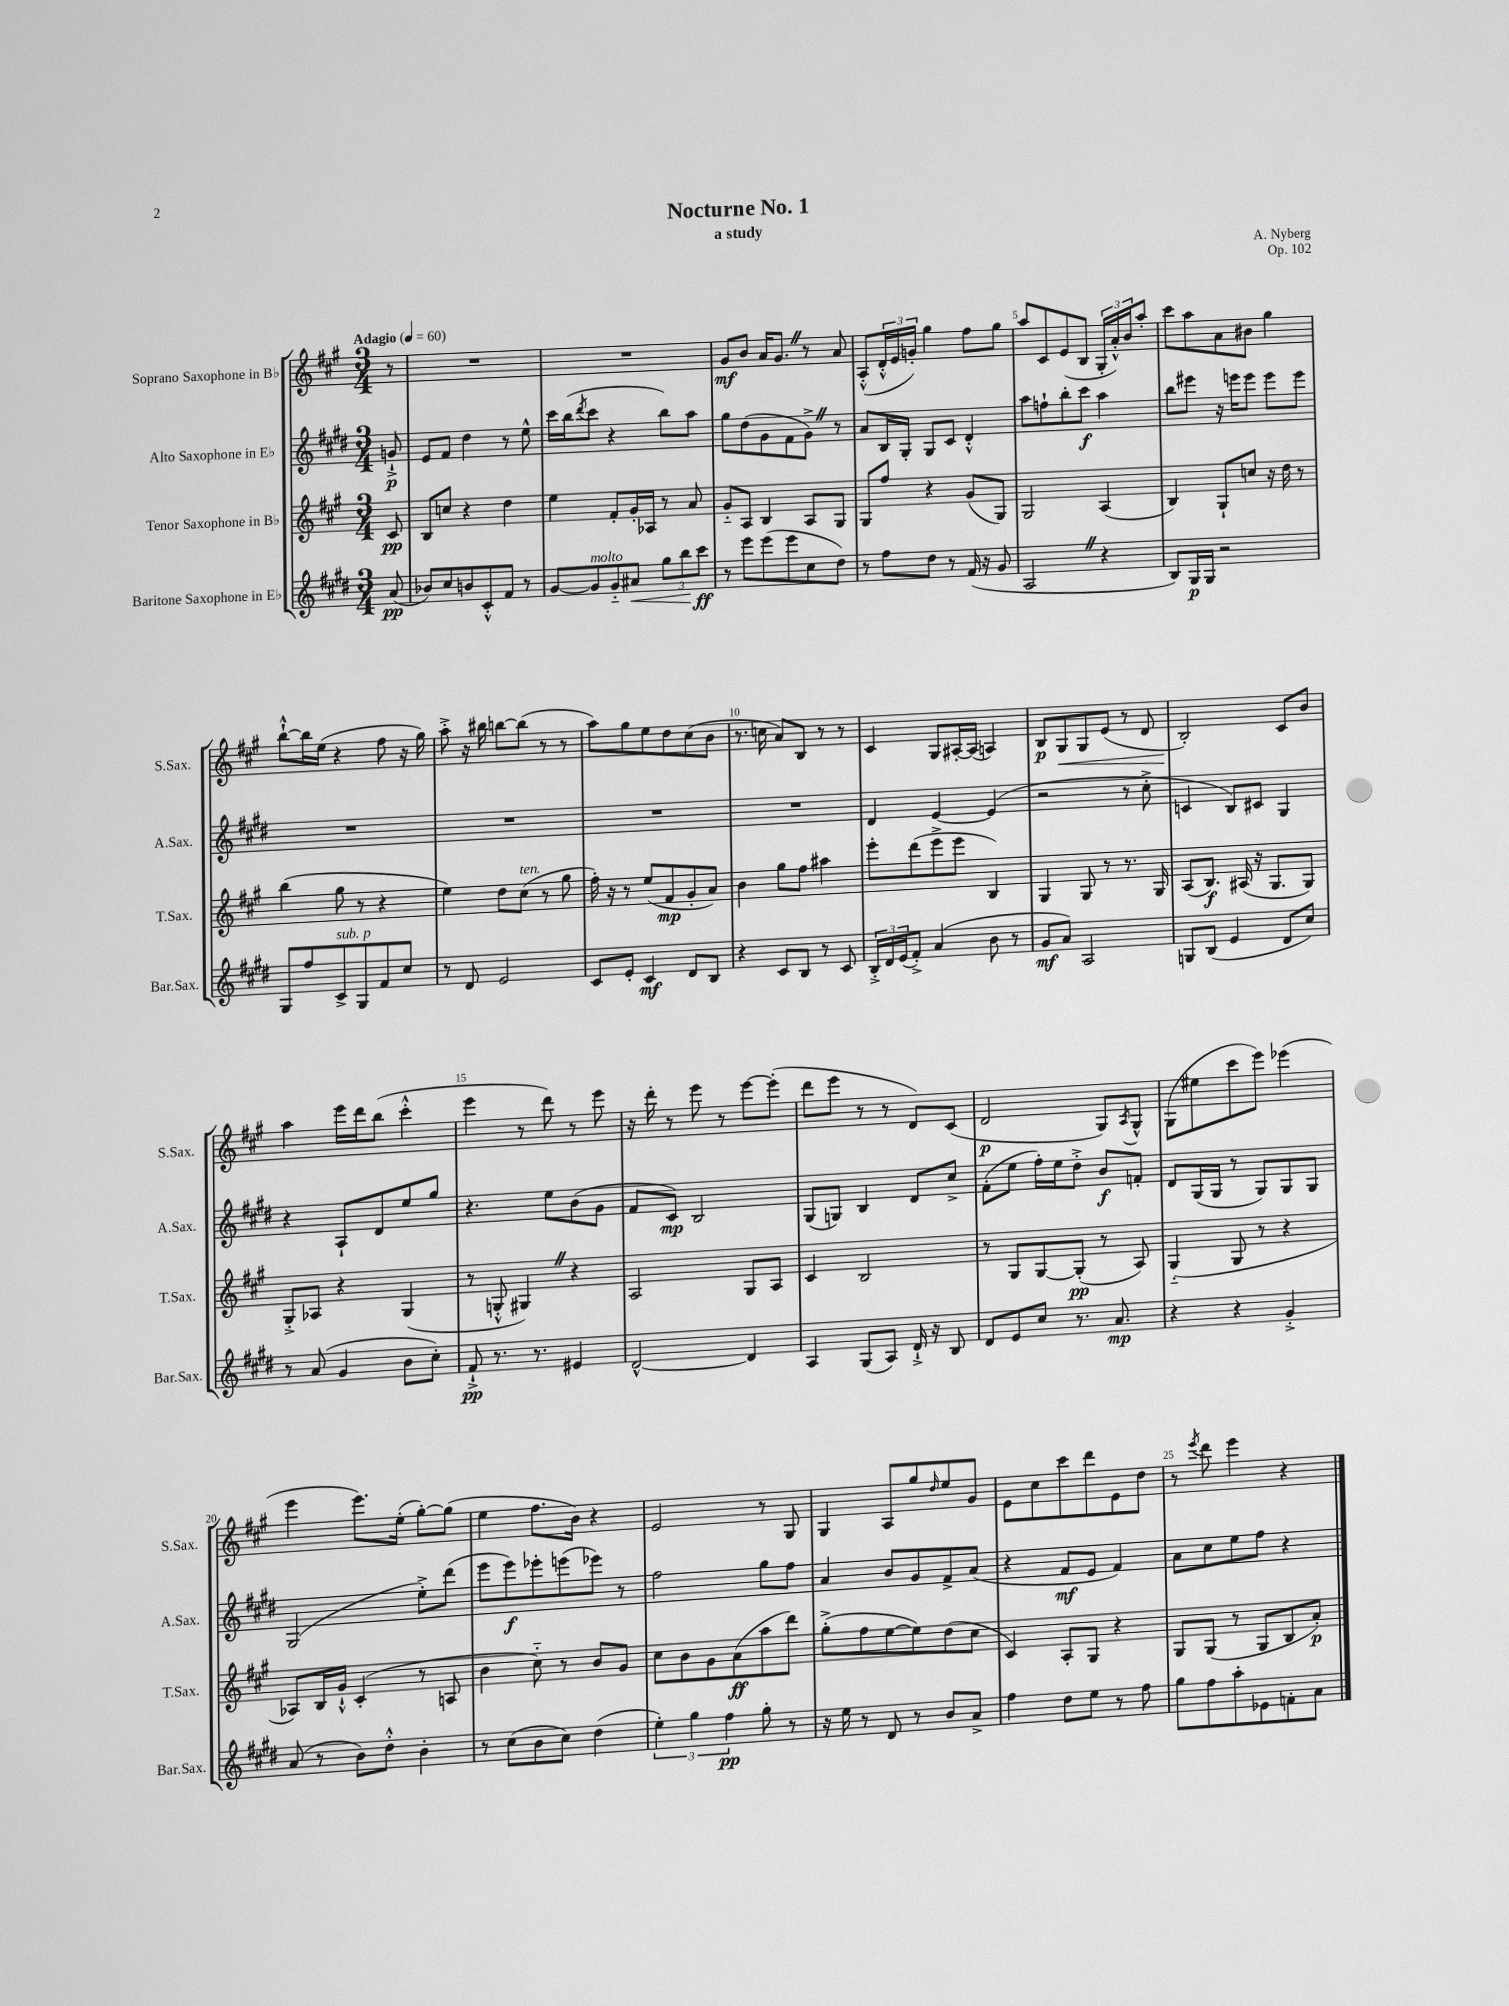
\header { title = "Nocturne No. 1" composer = "A. Nyberg" subtitle = "a study" opus = "Op. 102" }
<<
\new StaffGroup <<
\new Staff = "s0" \with { instrumentName = "Soprano Saxophone in Bb" shortInstrumentName = "S.Sax." } {
    \clef treble \key a \major \numericTimeSignature \time 3/4 \partial 8 \tempo "Adagio" 4 = 60
    r8 |
    R2. |
    R2. |
    gis'8\mf b'8 a'16 gis'8. \once \override BreathingSign.text = \markup { \musicglyph "scripts.caesura.straight" } \breathe r8 a'8 |
    a8-.-^( \tuplet 3/2 { d'16-.-^ e'16 g'16-.) } gis''4 fis''8 gis''8 |
    a''8 cis'8 e'8( b8 \tuplet 3/2 { gis16-. a'16-.-^) b'16 } a''8-. |
    cis'''8 a''8 a'8 bis'8 gis''4 |
    b''8~-!-^ b''16 e''16( r4 fis''8 r16 gis''16) |
    a''8-.-> r16 bis''16 b''8~ b''8( r8 r8 |
    a''8) gis''8 e''8 d''8 cis''8( b'8 |
    r8. c''16 a'8) b8 r8 r8 |
    cis'4 gis8 ais16~-. ais16( a4) |
    b8\p gis8\< gis8 e'8( r8 d'8 |
    b2-.\!) cis'8 b'8 |
    a''4 e'''16 d'''16 b''8( cis'''4-.-^ |
    e'''4 r8 d'''8) r8 e'''8 |
    r16 d'''16-. r8 e'''8 r8 e'''8~ e'''8-.( |
    d'''8 e'''8 r8 r8 d'8) cis'8( |
    d'2\p gis8) \acciaccatura { a8 } gis8-^ |
    gis8( eis''8 cis'''8 e'''8) ees'''4( |
    e'''4 e'''8.) e''16-.( gis''8~-.) gis''8( |
    e''4 fis''8. b'16) r4 |
    e'2 r8 gis8 |
    gis4 a8 gis''8 \grace { d''16 } e''8 gis'8 |
    e'8 cis''8 cis'''8 d'''8 e'8 d''8 |
    r8 \acciaccatura { e'''8 } d'''8 e'''4 r4 \bar "|." |
}
\new Staff = "s1" \with { instrumentName = "Alto Saxophone in Eb" shortInstrumentName = "A.Sax." } {
    \clef treble \key e \major \numericTimeSignature \time 3/4 \partial 8
    g'8-!->\p |
    e'8 fis'8 dis''4 r8 e''8-^ |
    cis'''16 b''16( \acciaccatura { dis'''8 } cis'''8 r4 b''8) a''8 |
    gis''8 dis''8( gis'8 fis'8 gis'8->) \once \override BreathingSign.text = \markup { \musicglyph "scripts.caesura.straight" } \breathe r8 |
    a'8 b16 gis16-. gis8 cis'8 dis'4-.-^ |
    a''8 f''8-! b''8-. cis'''8\f a''4 |
    b''8 eis'''8 r16 e'''16 e'''8 e'''8 e'''8 |
    R2. |
    R2. |
    R2. |
    R2. |
    dis'4 e'4~ e'4( |
    r2 r8 cis''8-.-> |
    c'4 b8) cis'8 gis4 |
    r4 a8-! dis'8 e''8 gis''8 |
    r4. e''8 b'8( gis'8 |
    fis'8 cis'8\mp) b2 |
    gis8( g8) b4 dis'8 cis''8-> |
    fis'8-.( e''8 fis''16-.) e''16 dis''8-.-> b'8\f f'8-. |
    dis'8 gis16( gis16 r8 gis8) gis8 gis8 |
    gis2( e''8-.->) dis'''8( |
    e'''8 e'''8\f) ees'''8-. e'''8( ees'''8) r8 |
    fis''2 gis''8 fis''8 |
    a'4 b'8 gis'8 fis'8-> a'8( |
    r4 fis'8\mf e'8 fis'4) |
    a'8 cis''8 e''8 fis''8 r4 \bar "|." |
}
\new Staff = "s2" \with { instrumentName = "Tenor Saxophone in Bb" shortInstrumentName = "T.Sax." } {
    \clef treble \key a \major \numericTimeSignature \time 3/4 \partial 8
    cis'8\pp |
    b8 c''8 r4 d''4 |
    e''4 fis'8-. gis'16-. aes16 r8 a'8 |
    gis'8-_ a8 b4 a8 gis8 |
    gis8 fis''8 r4 gis'8( gis8) |
    gis2 a4( |
    b4) gis8-! c''8 r16 d''16 r8 |
    b''4( gis''8 r8 r4 |
    e''4) d''8 cis''8^\markup { \italic "ten." }( r8 gis''8 |
    fis''16-.) r16 r8 e''8( fis'8\mp gis'8-. a'8) |
    b'4 gis''8 fis''8 ais''4 |
    e'''8-. d'''8( e'''8-> e'''8 b4) |
    gis4 gis8 r8 r8. gis16 |
    a8( b8.\f) ais16( r16 gis8. gis8) |
    gis8-.-> aes8 r4 gis4( |
    r8 g8-.-^ gis4) \once \override BreathingSign.text = \markup { \musicglyph "scripts.caesura.straight" } \breathe r4 |
    a2 gis8 a8 |
    cis'4 b2 |
    r8 gis8 gis8~ gis8-.\pp( r8 a8) |
    gis4-_( gis8 r8 r4 |
    aes8) b16 gis'16-!-^ cis'4-.( r8 a8 |
    b'4 cis''8-_) r8 b'8 gis'8 |
    cis''8 b'8 gis'8 a'8\ff( a''8 d'''8) |
    gis''8-.->( fis''8 e''8~ e''8) d''8( cis''8 |
    cis'4) a8-. gis8 r4 |
    gis8 gis8( r8 gis8 b8 a'8-.\p) \bar "|." |
}
\new Staff = "s3" \with { instrumentName = "Baritone Saxophone in Eb" shortInstrumentName = "Bar.Sax." } {
    \clef treble \key e \major \numericTimeSignature \time 3/4 \partial 8
    a'8\pp( |
    bes'8) cis''8 b'8 cis'8-.-^ fis'8 r8 |
    gis'8~ gis'8^\markup { \italic "molto" } gis'8-_ ais'8\< \tuplet 3/2 { gis''8 b''8\! cis'''8\ff } |
    r8 e'''8 e'''8( e'''8 cis''8 dis''8) |
    r8 fis''8 dis''8 r8 fis'16( r16 gis'8 |
    a2 \once \override BreathingSign.text = \markup { \musicglyph "scripts.caesura.straight" } \breathe r4 |
    b8) gis16\p gis16 r2 |
    gis8 fis''8 cis'8->^\markup { \italic "sub. p" } gis8 fis'8 cis''8 |
    r8 dis'8 e'2 |
    cis'8 e'8-. cis'4\mf dis'8 b8 |
    r4 cis'8 b8 r8 cis'8 |
    \tuplet 3/2 { b16-.-> dis'16 e'16( } fis'8-.->) a'4( b'8 r8 |
    gis'8\mf a'8) a2 |
    g8 b8( e'4 dis'8 cis''8) |
    r8 a'8( gis'4 b'8 cis''8-.) |
    fis'8-!->\pp r8. r8. eis'4 |
    dis'2~-^ dis'4 |
    a4 gis8( a8) dis'16-!-> r16 b8 |
    dis'8 e'8 cis''8 r8. a'8.\mp |
    r4 r4 gis'4-.-> |
    a'8( r8 b'8) dis''8-.-^ b'4-. |
    r8 cis''8( b'8 cis''8) dis''4( |
    \tuplet 3/2 { e''4-.) gis''4 fis''4\pp } gis''8-. r8 |
    r16 e''16 r8 dis'8 r8 b'8 a'8-> |
    fis''4 dis''8 e''8 r8 fis''8 |
    gis''8 fis''8 a''8-. ees'8 f'8-. a'8 \bar "|." |
}
>>
>>
\layout { \context { \Score \override BarNumber.break-visibility = ##(#f #t #t) barNumberVisibility = #(every-nth-bar-number-visible 5) } }
